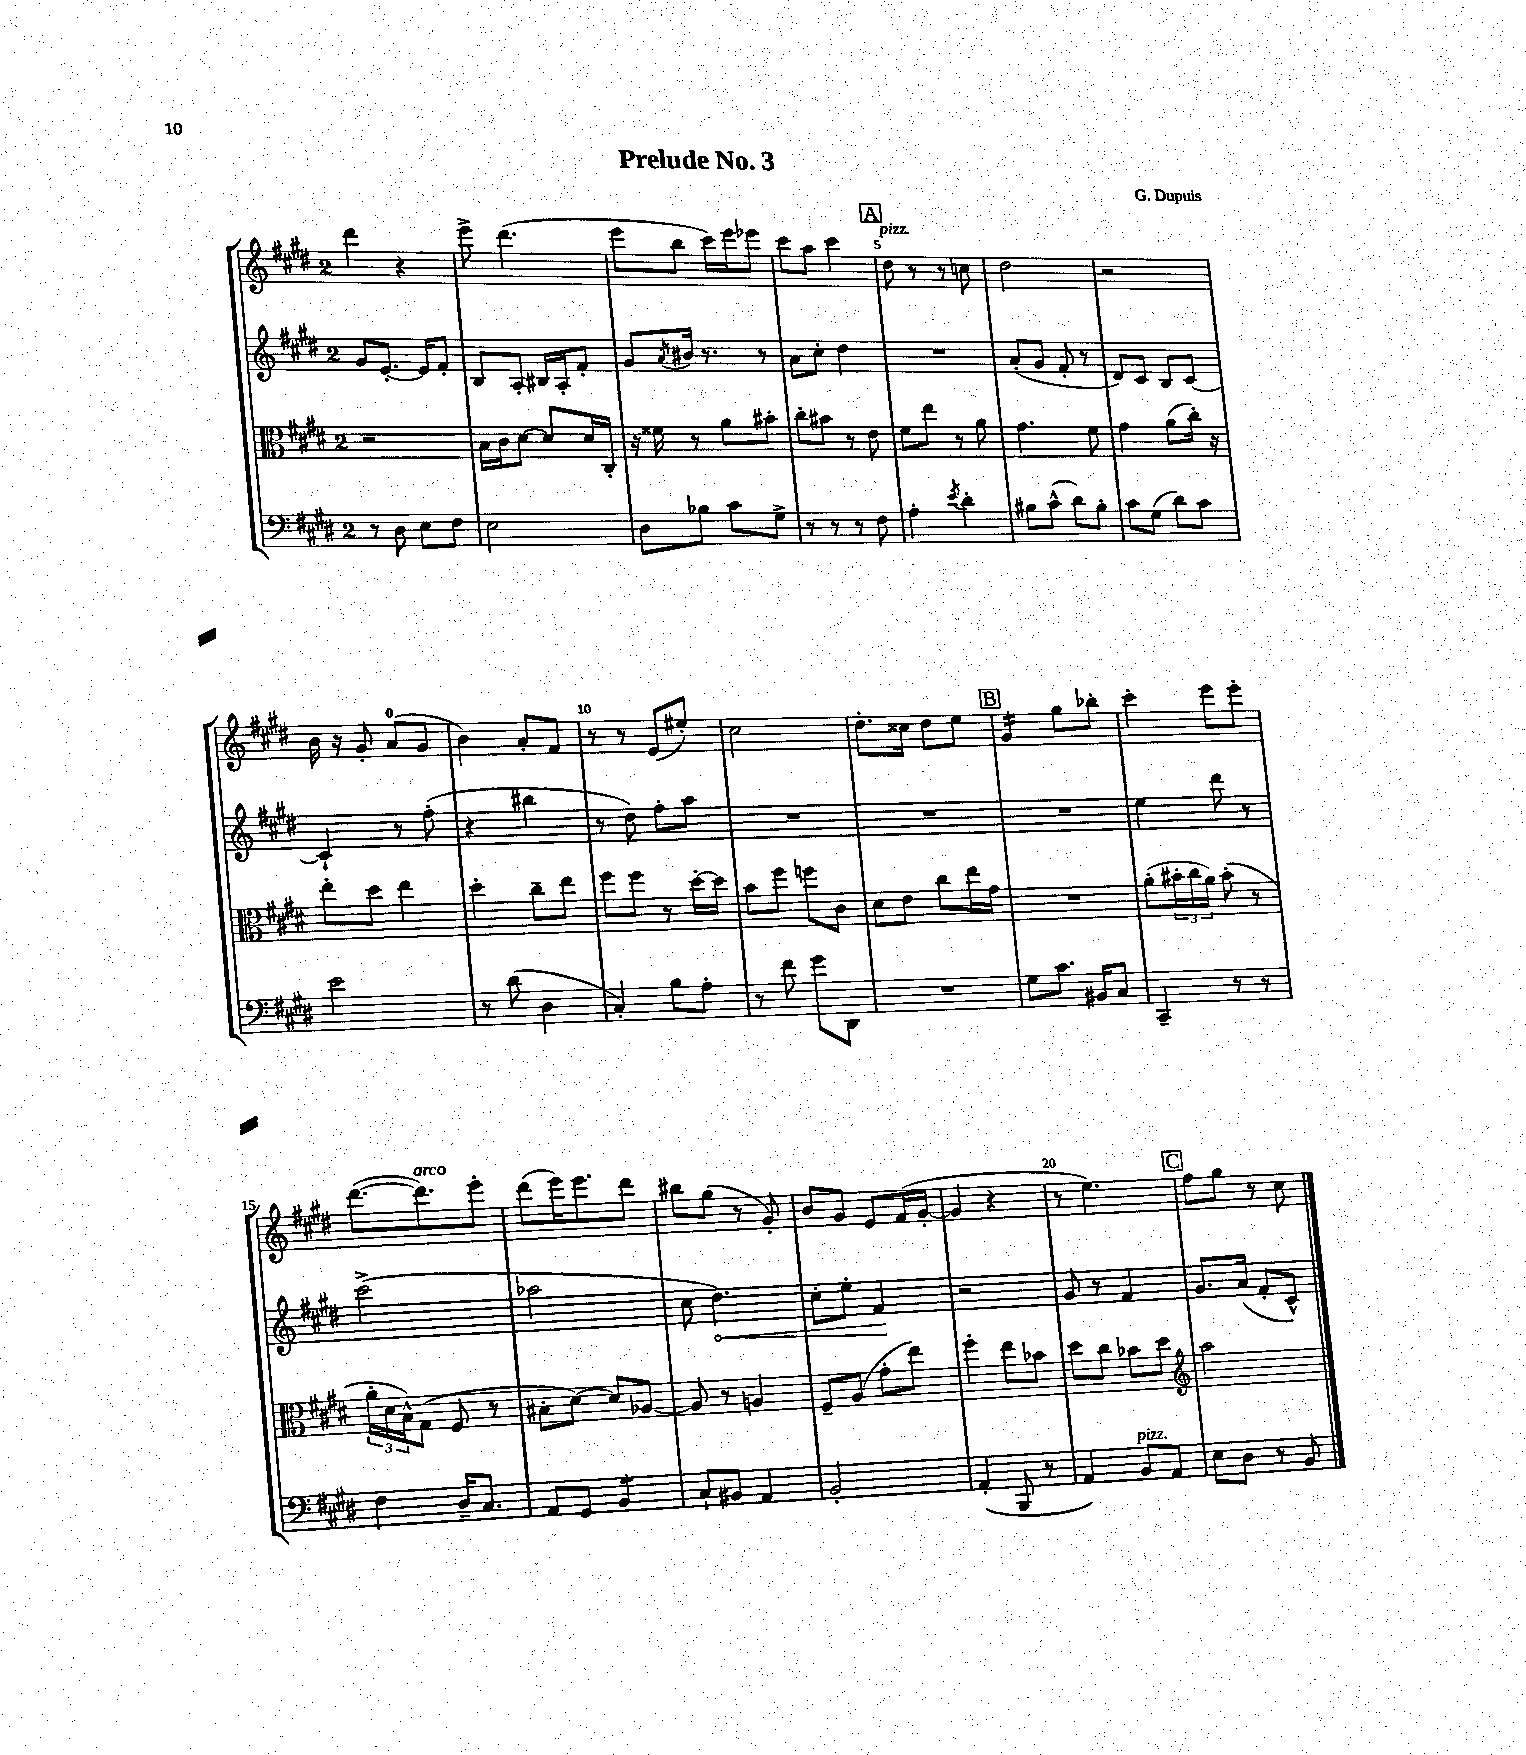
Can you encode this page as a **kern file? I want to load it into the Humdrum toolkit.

**kern	**kern	**kern	**dynam	**kern
*part4	*part3	*part2	*part2	*part1
*staff4	*staff3	*staff2	*staff2	*staff1
*clefF4	*clefC3	*clefG2	*	*clefG2
*k[f#c#g#d#]	*k[f#c#g#d#]	*k[f#c#g#d#]	*	*k[f#c#g#d#]
*M2/4	*M2/4	*M2/4	*	*M2/4
=1	=1	=1	=1	=1
8r	2r	8g#/L	.	4ddd#\
8D#\	.	[8.e'/J	.	.
8E\L	.	.	.	4r
.	.	16e/KL]	.	.
8F#\J	.	8f#'/J	.	.
=2	=2	=2	=2	=2
2E\	16B\LL	8B/L	.	8eee^\
.	16c#\J	.	.	.
.	[8d#\J	8A'/J	.	(4.ddd#\
.	8d#/L]	16B#X/LL	.	.
.	.	16A'/J	.	.
.	16d#/L	8f#'/J	.	.
.	16C#'/JJ	.	.	.
=3	=3	=3	=3	=3
8D#\L	16r	8g#/L	.	8eee\L
.	16f##X\	.	.	.
.	.	8qa/	.	.
8B-X\J	8r	16b#X/Jk	.	8bb\J
.	.	8.r	.	.
8c#\L	8a\L	.	.	16ccc#\LL)
.	.	.	.	16eee\J
8G#^\J	8b#X'\J	8r	.	8eee-X\J
=4	=4	=4	=4	=4
8r	8cc#'\L	8a\L	.	8ccc#\L
8r	8b#X\J	8cc#'\J	.	8aa\J
8r	8r	4dd#\	.	4ccc#\
8F#\	8e\	.	.	.
!!LO:REH:place=s1:t=A
=5	=5	=5	=5	=5
!	!	!	!	!LO:TX:a:i:t=pizz.
4A'\	8f#\L	2r	.	8dd#\
.	8ee\J	.	.	8r
8qe/	.	.	.	.
4d#'\	8r	.	.	8r
.	8a\	.	.	8ccn\
=6	=6	=6	=6	=6
8B#X\L	4.g#\	(8a'/L	.	2dd#\
(8c#^^\J	.	8g#/J	.	.
8d#\L)	.	8f#'/	.	.
8B#'\J	8f#\	8r	.	.
=7	=7	=7	=7	=7
8c#\L	4g#\	8d#/L)	.	2r
(8G#\J	.	8c#/J	.	.
8d#\L)	(8a\L	8B/L	.	.
8c#\J	16cc#'\Jk)	[8c#/J	.	.
.	16r	.	.	.
!!LO:LB:g=z
=8	=8	=8	=8	=8
2e\	8ee'\L	4c#`/]	.	16b\
.	.	.	.	16r
.	8dd#\J	.	.	8g#'/
.	4ee\	8r	.	(8a/L
.	.	(8ff#'\	.	8g#/J
=9	=9	=9	=9	=9
8r	4dd#'\	4r	.	4b\)
(8d#\	.	.	.	.
4D#\	8cc#~\L	4bb#X\	.	8a'/L
.	8ee\J	.	.	8f#/J
=10	=10	=10	=10	=10
4C#'/)	8ff#\L	8r	.	8r
.	8ff#\J	8dd#\)	.	8r
8B\L	8r	8ff#'\L	.	(8e/L
8A'\J	[16dd#'\LL	8aa\J	.	8ee#X'/J)
.	16dd#\JJ]	.	.	.
=11	=11	=11	=11	=11
8r	8b\L	2r	.	2cc#\
8f#\	8ff#\J	.	.	.
8g#\L	8ffn\L	.	.	.
8DD#\J	8c#\J	.	.	.
=12	=12	=12	=12	=12
2r	8d#\L	2r	.	8.dd#'\L
.	8e\J	.	.	.
.	.	.	.	16cc##X\Jk
.	8cc#\L	.	.	8dd#\L
.	16ee\L	.	.	8ee\J
.	16g#\JJ	.	.	.
!!LO:REH:place=s1:t=B
=13	=13	=13	=13	=13
*	*	*	*	*tremolo
8G#\L	2r	2r	.	16g#/LL
.	.	.	.	16g#/
8.c#\J	.	.	.	16g#/
.	.	.	.	16g#/JJ
*	*	*	*	*Xtremolo
.	.	.	.	8gg#\L
16BB#X/KL	.	.	.	.
8C#/J	.	.	.	8bb-X'\J
=14	=14	=14	=14	=14
4CC#~/	(8a'\L	4ee\	.	4ccc#'\
.	24b#X'\L	.	.	.
.	24cc#\	.	.	.
.	24a\JJ)	.	.	.
8r	(8b#'\	8ddd#\	.	8eee\L
8r	8r	8r	.	8eee'\J
!!LO:LB:g=z
=15	=15	=15	=15	=15
4F#\	24a'\LL	(2ccc#^\	.	([8.ddd#\L
.	24d#\	.	.	.
.	24B^^\J)	.	.	.
.	(8G#\J	.	.	.
!	!	!	!	!LO:TX:a:i:t=arco
.	.	.	.	8.ddd#\])
16D#~/KL	8F#/	.	.	.
8.C#/J	.	.	.	.
.	8r	.	.	8eee'\J
=16	=16	=16	=16	=16
8AA/L	8B#X'\L	2aa-X\	.	(8ddd#\L
8GG#/J	[8d#\J)	.	.	16eee\K)
.	.	.	.	8.eee\
*tremolo	*	*	*	*
8BB/L	8d#/L]	.	.	.
8BB/J	[8A-X/J	.	.	8ddd#\J
*Xtremolo	*	*	*	*
=17	=17	=17	=17	=17
8C#`/L	8A-/]	8cc#\	.	8bb#X\L
!	!	!	!LO:HP:b	!
8BB#X/J	8r	4.dd#\)	<	(8gg#\J
4AA/	4An/	.	.	8r
.	.	.	.	8g#'/)
=18	=18	=18	=18	=18
2BB'/	8F#~/L	8cc#'\L	.	8b/L
.	(8A/J	8ee'\J	.	8g#/J
.	8g#'\L	4f#/	.	8e/L
.	8ee\J)	.	.	(16f#/L
.	.	.	.	[16g#'/JJ
.	.	.	[	.
=19	=19	=19	=19	=19
(4AA'/	4ff#'\	2r	.	4g#/]
8BBB/	8ee\L	.	.	4r
8r	8b-X\J	.	.	.
=20	=20	=20	=20	=20
4AA/)	8dd#\L	8g#/	.	8r
.	8cc#\J	8r	.	4.ee\)
!LO:TX:a:i:t=pizz.	!	!	!	!
8BB/L	8b-X\L	4f#/	.	.
8AA/J	8dd#\J	.	.	.
!!LO:REH:place=s1:t=C
=21	=21	=21	=21	=21
*	*clefG2	*	*	*
8E\L	2aa\	8.g#/L	.	8ff#\L
8D#\J	.	.	.	8gg#\J
.	.	(16a/Jk	.	.
8r	.	8f#'/L	.	8r
8BB/	.	8c#^^/J)	.	8cc#\
==	==	==	==	==
*-	*-	*-	*-	*-
